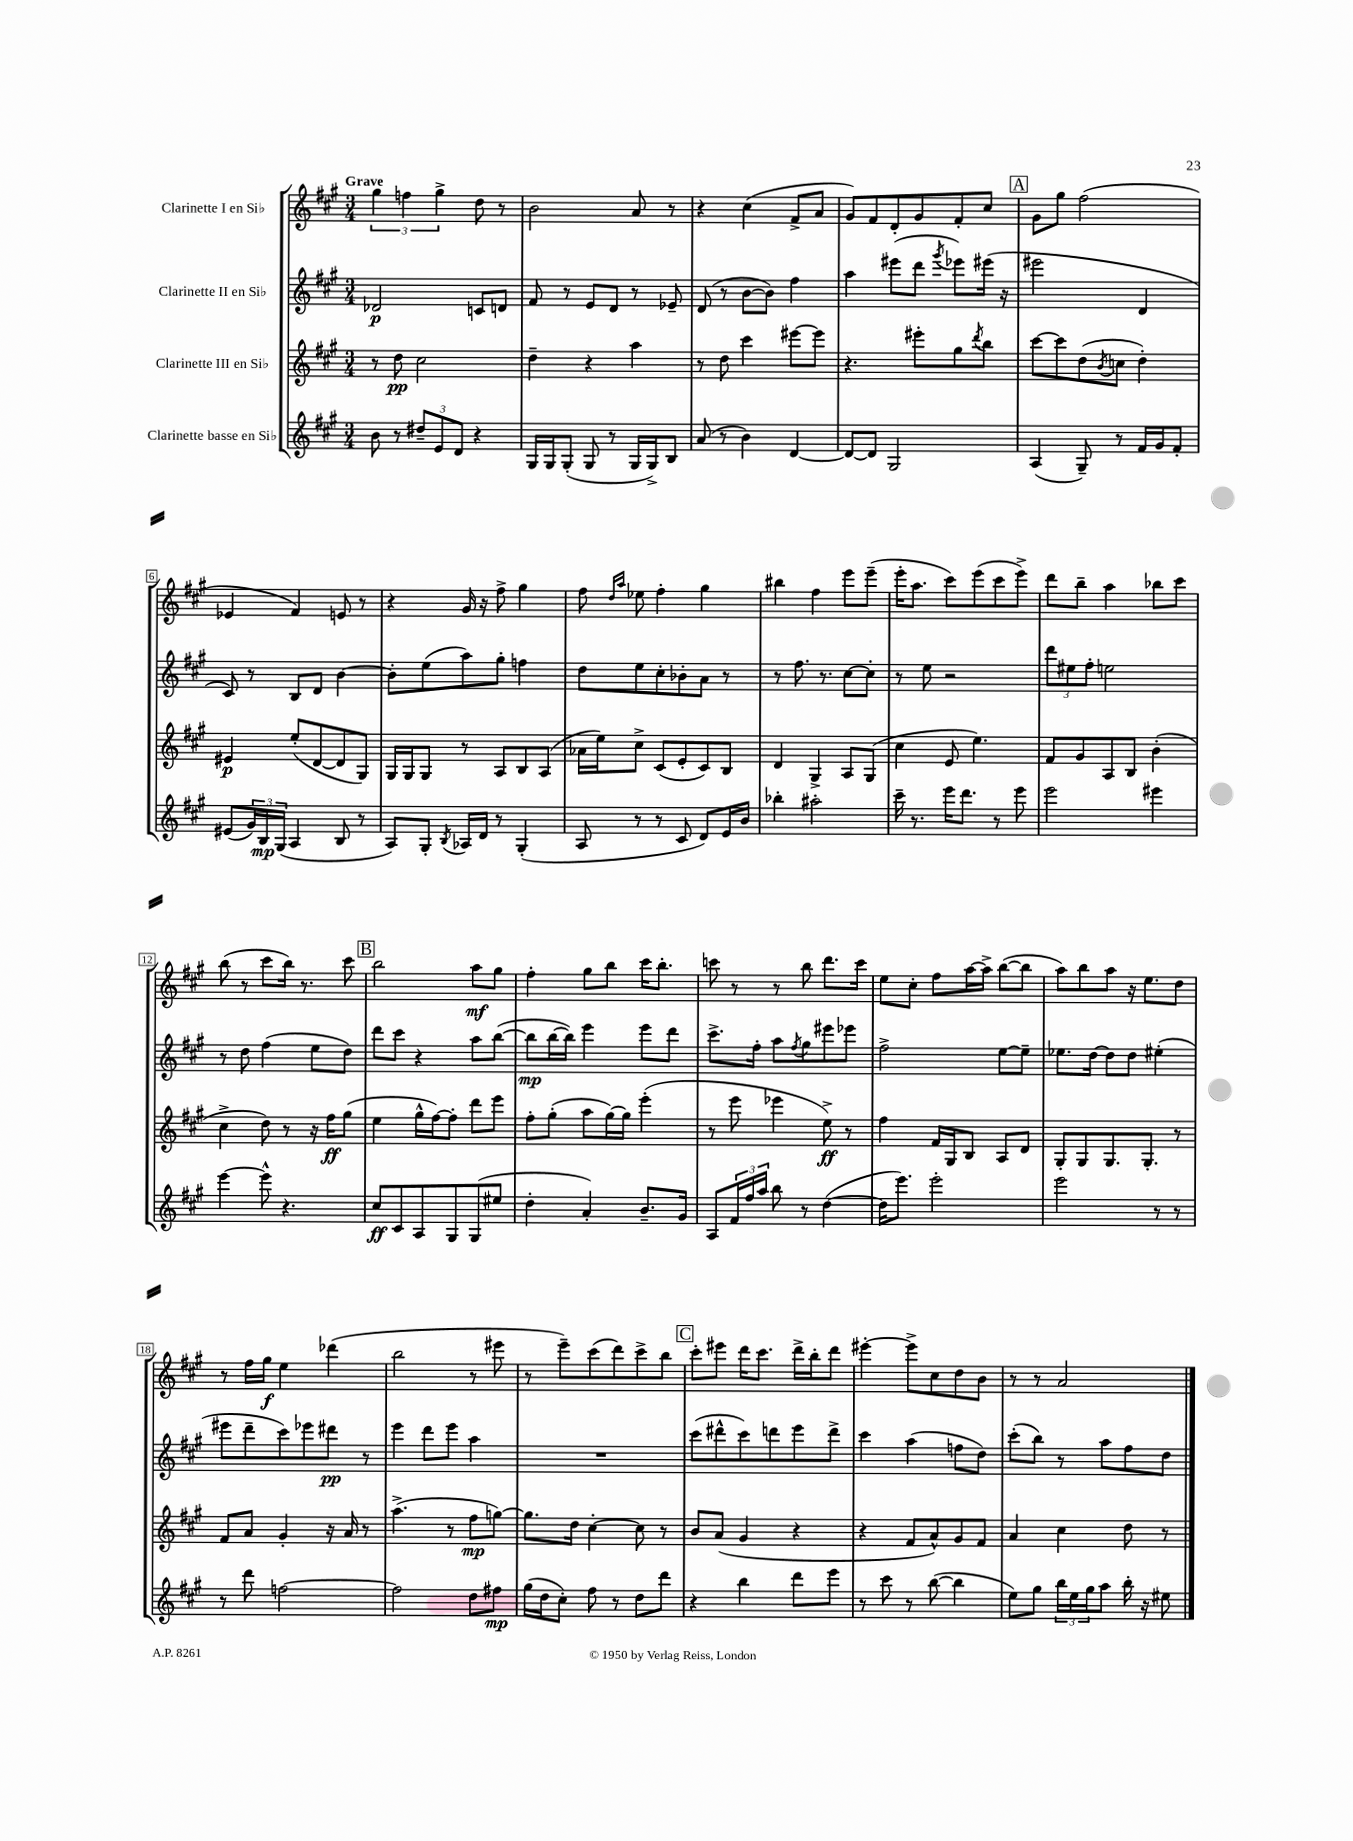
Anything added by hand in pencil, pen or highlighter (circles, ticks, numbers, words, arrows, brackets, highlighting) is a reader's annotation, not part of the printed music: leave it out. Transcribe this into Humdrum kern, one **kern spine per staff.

**kern	**dynam	**kern	**dynam	**kern	**dynam	**kern	**dynam
*part4	*part4	*part3	*part3	*part2	*part2	*part1	*part1
*staff4	*staff4	*staff3	*staff3	*staff2	*staff2	*staff1	*staff1
*I"Clarinette basse en Si♭	*	*I"Clarinette III en Si♭	*	*I"Clarinette II en Si♭	*	*I"Clarinette I en Si♭	*
*clefG2	*	*clefG2	*	*clefG2	*	*clefG2	*
*k[f#c#g#]	*	*k[f#c#g#]	*	*k[f#c#g#]	*	*k[f#c#g#]	*
*M3/4	*	*M3/4	*	*M3/4	*	*M3/4	*
=1	=1	=1	=1	=1	=1	=1	=1
!	!	!	!	!	!	!LO:TX:a:B:t=Grave	!
8b\	.	8r	.	2d-X/	p	6gg#\	.
8r	.	8dd\	pp	.	.	.	.
.	.	.	.	.	.	6ffn\	.
12dd#X~/L	.	2cc#\	.	.	.	.	.
12e/	.	.	.	.	.	6gg#^\	.
12d/J	.	.	.	.	.	.	.
4r	.	.	.	8cn/L	.	8dd\	.
.	.	.	.	8dn/J	.	8r	.
=2	=2	=2	=2	=2	=2	=2	=2
16G#/LL	.	4dd~\	.	8f#/	.	2b\	.
16G#/J	.	.	.	.	.	.	.
(8G#'/J	.	.	.	8r	.	.	.
8G#/	.	4r	.	8e/L	.	.	.
8r	.	.	.	8d/J	.	.	.
16G#/LL	.	4aa\	.	8r	.	8a/	.
16G#^/J)	.	.	.	.	.	.	.
8B/J	.	.	.	8e-X~/	.	8r	.
=3	=3	=3	=3	=3	=3	=3	=3
(8a/	.	8r	.	(8d/	.	4r	.
8r	.	8dd\	.	8r	.	.	.
4b\)	.	4ccc#\	.	[8b\L	.	(4cc#\	.
.	.	.	.	8b\J])	.	.	.
[4d/	.	[8eee#X\L	.	4ff#\	.	8f#^/L	.
.	.	8eee#\J]	.	.	.	8a/J	.
=4	=4	=4	=4	=4	=4	=4	=4
8d/L_	.	4.r	.	4aa\	.	8g#/L)	.
8d/J]	.	.	.	.	.	8f#/	.
2G#/	.	.	.	(8eee#X\L	.	8d'/	.
.	.	8eee#X'\L	.	8ddd\J	.	8g#/	.
.	.	.	.	8qggg#/	.	.	.
.	.	8gg#\	.	8eee-X\L)	.	8f#'/	.
.	.	8qddd/	.	.	.	.	.
.	.	8bb\J	.	(16eee#X\Jk	.	8cc#/J	.
.	.	.	.	16r	.	.	.
!!LO:REH:place=s1:t=A
=5	=5	=5	=5	=5	=5	=5	=5
(4A/	.	[8ccc#\L	.	2eee#X\	.	8g#\L	.
.	.	8ccc#\]	.	.	.	8gg#\J	.
8G#~/)	.	(8dd\	.	.	.	(2ff#\	.
.	.	8qb/	.	.	.	.	.
8r	.	8ccn\J	.	.	.	.	.
16f#/LL	.	4dd'\)	.	4d/	.	.	.
16g#/J	.	.	.	.	.	.	.
8f#'/J	.	.	.	.	.	.	.
!!LO:LB:g=z
=6	=6	=6	=6	=6	=6	=6	=6
(8e#X/L	.	4e#X/	p	8c#/)	.	4e-X/	.
24g#/L)	.	.	.	8r	.	.	.
24B/	mp	.	.	.	.	.	.
(24G#/JJ	.	.	.	.	.	.	.
4A/	.	(8ee'/L	.	8B/L	.	4f#/)	.
.	.	[8d/	.	8d/J	.	.	.
8B/	.	8d/]	.	[4b\	.	8en/	.
8r	.	8G#/J)	.	.	.	8r	.
=7	=7	=7	=7	=7	=7	=7	=7
8A/L)	.	16G#/LL	.	8b'\L]	.	4r	.
.	.	16G#/J	.	.	.	.	.
8G#'/J	.	8G#/J	.	(8ee\	.	.	.
8qB/	.	.	.	.	.	.	.
16A-X/LL	.	8r	.	8aa\)	.	16g#/	.
16d/JJ	.	.	.	.	.	16r	.
8r	.	8A/L	.	8gg#'\J	.	8ff#^\	.
(4G#'/	.	8B/	.	4ffn\	.	4gg#\	.
.	.	(8A/J	.	.	.	.	.
=8	=8	=8	=8	=8	=8	=8	=8
8A/	.	16a-X\LL	.	8dd\L	.	8ff#\	.
.	.	16ee\J)	.	.	.	.	.
.	.	.	.	.	.	16qqdd/LL	.
.	.	.	.	.	.	16qqaa/JJ	.
8r	.	8cc#^\J	.	8ee\	.	8ee-X\	.
8r	.	(8c#/L	.	8cc#'\	.	4ff#'\	.
8c#/	.	8e'/	.	8b-X'\	.	.	.
8d/L)	.	8c#/)	.	8a\J	.	4gg#\	.
16e/L	.	8B/J	.	8r	.	.	.
16b/JJ	.	.	.	.	.	.	.
=9	=9	=9	=9	=9	=9	=9	=9
4bb-X'\	.	4d/	.	8r	.	4bb#X\	.
.	.	.	.	8.ff#\	.	.	.
2aa#X'\	.	4G#^/	.	.	.	4ff#\	.
.	.	.	.	8.r	.	.	.
.	.	8A/L	.	[8cc#\L	.	8eee\L	.
.	.	(8G#/J	.	8cc#'\J]	.	(8eee~\J	.
=10	=10	=10	=10	=10	=10	=10	=10
16ccc#~\	.	4cc#\	.	8r	.	16eee'\KL	.
8.r	.	.	.	.	.	8.aa\J	.
.	.	.	.	8ee\	.	.	.
16eee\KL	.	8e/	.	2r	.	8ccc#\L)	.
8.ddd\J	.	.	.	.	.	.	.
.	.	4.ee\)	.	.	.	(8eee\	.
8r	.	.	.	.	.	8ccc#\	.
8eee\	.	.	.	.	.	8eee^\J)	.
=11	=11	=11	=11	=11	=11	=11	=11
2eee\	.	8f#/L	.	12ddd\L	.	8ddd\L	.
.	.	.	.	12ee#X\	.	.	.
.	.	8g#/	.	.	.	8bb~\J	.
.	.	.	.	12ff#'\J	.	.	.
.	.	8A/	.	2een\	.	4aa\	.
.	.	8B/J	.	.	.	.	.
4eee#X\	.	(4b'\	.	.	.	8bb-X\L	.
.	.	.	.	.	.	8ccc#\J	.
!!LO:LB:g=z
=12	=12	=12	=12	=12	=12	=12	=12
[4eee\	.	4cc#^\	.	8r	.	(8bb\	.
.	.	.	.	8dd\	.	8r	.
8eee^^\]	.	8dd\)	.	(4ff#\	.	8ccc#\L	.
4.r	.	8r	.	.	.	16bb\Jk)	.
.	.	.	.	.	.	8.r	.
.	.	16r	.	8ee\L	.	.	.
.	.	16ff#\KL	ff	.	.	.	.
.	.	(8gg#\J	.	8dd\J)	.	8ccc#\	.
!!LO:REH:place=s1:t=B
=13	=13	=13	=13	=13	=13	=13	=13
8cc#/L	ff	4ee\	.	8ddd\L	.	2bb\	.
8c#/	.	.	.	8ccc#\J	.	.	.
8A/	.	16gg#^^\LL	.	4r	.	.	.
.	.	[16ff#\J)	.	.	.	.	.
8G#/	.	8ff#'\J]	.	.	.	.	.
(8G#/	.	8ddd\L	.	8aa\L	.	8aa\L	mf
8ee#X/J	.	8eee\J	.	([8bb\J	.	8gg#\J	.
=14	=14	=14	=14	=14	=14	=14	=14
4dd'\	.	8ff#'\L	.	8bb\L]	mp	4ff#'\	.
.	.	(8gg#'\J	.	[16bb\L	.	.	.
.	.	.	.	16bb\JJ])	.	.	.
4a'/)	.	8aa\L	.	4eee\	.	8gg#\L	.
.	.	[16gg#\L)	.	.	.	8bb\J	.
.	.	16gg#\JJ]	.	.	.	.	.
8.b~/L	.	(4eee'\	.	8eee\L	.	16ccc#\KL	.
.	.	.	.	.	.	8.bb'\J	.
.	.	.	.	8ddd\J	.	.	.
16g#/Jk	.	.	.	.	.	.	.
=15	=15	=15	=15	=15	=15	=15	=15
8A/L	.	8r	.	8.ccc#^\L	.	8cccn\	.
24f#/L	.	8eee\	.	.	.	8r	.
24ff#/	.	.	.	.	.	.	.
.	.	.	.	16ff#'\Jk	.	.	.
24aa/JJ	.	.	.	.	.	.	.
8bb\	.	4eee-X\	.	8aa\L	.	8r	.
.	.	.	.	8qff#/	.	.	.
8r	.	.	.	8gg#\	.	8bb\	.
([4dd\	.	8ee^\)	ff	8eee#X\	.	8.ddd\L	.
.	.	8r	.	8eee-X\J	.	.	.
.	.	.	.	.	.	16ccc\Jk	.
=16	=16	=16	=16	=16	=16	=16	=16
16dd\KL]	.	4ff#\	.	2ff#^\	.	8ee\L	.
8.eee\J)	.	.	.	.	.	.	.
.	.	.	.	.	.	8cc#'\J	.
2eee'\	.	16f#/LL	.	.	.	8ff#\L	.
.	.	16G#/J	.	.	.	.	.
.	.	8B/J	.	.	.	[16aa\L	.
.	.	.	.	.	.	16aa^\JJ]	.
.	.	8A/L	.	[8ee\L	.	([8bb\L	.
.	.	8d/J	.	8ee~\J]	.	8bb\J]	.
=17	=17	=17	=17	=17	=17	=17	=17
2eee\	.	8G#'/L	.	8.ee-X\L	.	8aa\L)	.
.	.	8G#/	.	.	.	8bb\	.
.	.	.	.	[16dd\Jk	.	.	.
.	.	8.G#/	.	8dd\L]	.	8aa\J	.
.	.	.	.	8dd\J	.	16r	.
.	.	8.G#'/J	.	.	.	8.ee\L	.
8r	.	.	.	(4ee#X'\	.	.	.
8r	.	8r	.	.	.	8dd\J	.
!!LO:LB:g=z
=18	=18	=18	=18	=18	=18	=18	=18
8r	.	8f#/L	.	8eee#X\L	.	8r	.
8ddd\	.	8a/J	.	8ddd~\	.	16ff#\LL	.
.	.	.	.	.	.	16gg#\JJ	f
[2ffn\	.	4g#'/	.	8ccc#\)	.	4ee\	.
.	.	.	.	8eee-X\	.	.	.
.	.	16r	.	8ddd#X\J	pp	(4ddd-X\	.
.	.	16a/	.	.	.	.	.
.	.	8r	.	8r	.	.	.
=19	=19	=19	=19	=19	=19	=19	=19
2ff\]	.	(4.aa^\	.	4eee\	.	2bb\	.
.	.	.	.	8ddd\L	.	.	.
.	.	8r	.	8eee\J	.	.	.
8dd\L	.	8ff#\L	mp	4aa\	.	8r	.
8ff#X\J	mp	[8ggn\J)	.	.	.	8eee#X\	.
=20	=20	=20	=20	=20	=20	=20	=20
(16gg#\LL	.	8.gg\L]	.	2.r	.	8r	.
16dd\J	.	.	.	.	.	.	.
8cc#'\J)	.	.	.	.	.	8eee~\L)	.
.	.	16dd\Jk	.	.	.	.	.
8ff#\	.	[4cc#'\	.	.	.	(8ccc#\	.
8r	.	.	.	.	.	8ddd\)	.
8dd\L	.	8cc#\]	.	.	.	8ccc#^\	.
8ddd\J	.	8r	.	.	.	8bb\J	.
!!LO:REH:place=s1:t=C
=21	=21	=21	=21	=21	=21	=21	=21
4r	.	8b/L	.	(8ccc#\L	.	8ccc#'\L	.
.	.	(8a/J	.	8ddd#X^^\	.	8eee#X\J	.
4bb\	.	4g#/	.	8ccc#\)	.	16ddd\KL	.
.	.	.	.	.	.	8.ccc#\J	.
.	.	.	.	8dddn\	.	.	.
8ddd\L	.	4r	.	8eee\	.	16ddd^\LL	.
.	.	.	.	.	.	16bb'\J	.
8eee\J	.	.	.	8ddd^\J	.	8ddd\J	.
=22	=22	=22	=22	=22	=22	=22	=22
8r	.	4r	.	4ccc#\	.	[4eee#X'\	.
8ccc#\	.	.	.	.	.	.	.
8r	.	8f#/L	.	(4aa\	.	8eee#^\L]	.
([8bb\	.	8a^^/)	.	.	.	8cc#\	.
4bb\]	.	8g#/	.	8ffn\L	.	8dd\	.
.	.	8f#/J	.	8dd\J)	.	8b\J	.
=23	=23	=23	=23	=23	=23	=23	=23
8ee\L)	.	4a/	.	(8ccc#'\L	.	8r	.
8gg#\J	.	.	.	8bb\J)	.	8r	.
24bb\LL	.	4cc#\	.	8r	.	2a/	.
24ee\	.	.	.	.	.	.	.
24gg#\J	.	.	.	.	.	.	.
8aa\J	.	.	.	8aa\L	.	.	.
16bb'\	.	8dd\	.	8ff#\	.	.	.
16r	.	.	.	.	.	.	.
8ee#X\	.	8r	.	8dd\J	.	.	.
==	==	==	==	==	==	==	==
*-	*-	*-	*-	*-	*-	*-	*-
